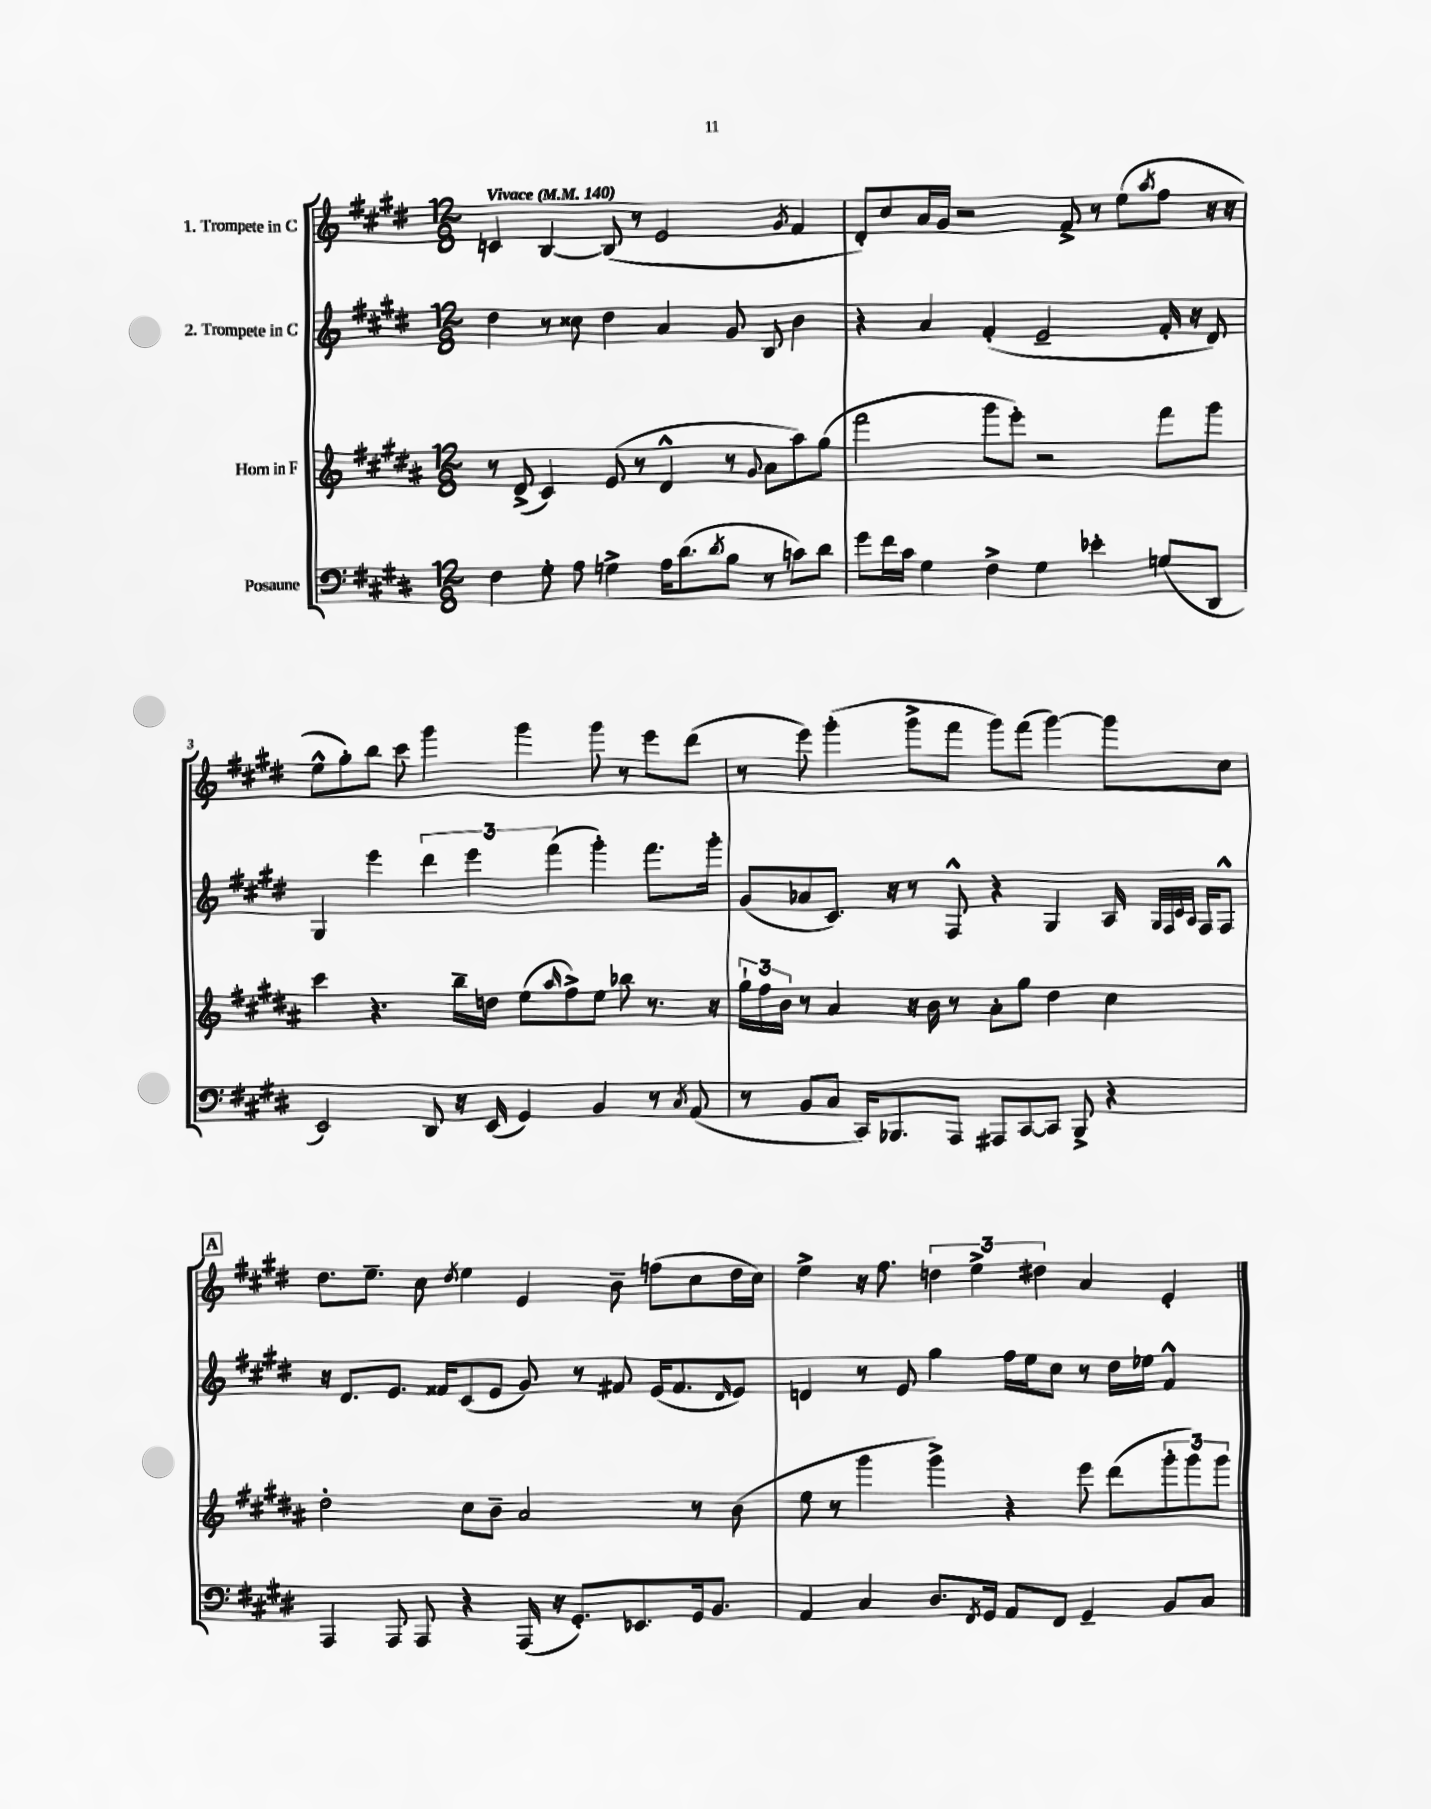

**kern	**kern	**kern	**kern
*staff4	*staff3	*staff2	*staff1
*clefF4	*clefG2	*clefG2	*clefG2
*k[f#c#g#d#]	*k[f#c#g#d#a#]	*k[f#c#g#d#]	*k[f#c#g#d#]
*M12/8	*M12/8	*M12/8	*M12/8
*MM140	*MM140	*MM140	*MM140
4F#\	8r	4dd#\	4c/
.	(8d#^/	.	.
8G#'\	4c#/)	8r	[4B/
8A\	.	8cc##\	.
4G^\	(8e/	4dd#\	(8B/]
.	8r	.	8r
16A\LK	4d#^^/	4a/	2e/
(8.d#\	.	.	.
8qd#/	.	.	.
8B\J	8r	8g#/	.
.	8qqg#/	.	.
8r	8a#\L	8B/	.
.	.	.	8qg#/
8c\L)	8aa#\)	4b\	4f#/
8d#\J	(8gg#\J	.	.
=	=	=	=
8g#\L	2fff#\	4r	8d#'/L)
16f#\L	.	.	8cc#/
16c#\JJ	.	.	.
4G#\	.	4a/	16a/L
.	.	.	16g#/JJ
.	.	.	2r
4F#^\	8ggg#\L	(4f#'/	.
.	8eee'\J)	.	.
4G#\	2r	2e~/	.
.	.	.	8f#^/
4e-'\	.	.	8r
.	.	.	(8ee\L
.	.	.	8qaa/
(8G/L	8fff#\L	16f#'/	8ff#\J
.	.	16r	.
8DD#/J	8ggg#\J	8d#/)	16r
.	.	.	16r
=	=	=	=
2EE/)	4ccc#\	4G#/	8ee^^\L
.	.	.	8gg#'\)
.	4.r	4eee\	8bb\J
.	.	.	8ccc#\
8DD#/	.	6ddd#\	4ggg#\
16r	16bb~\LL	.	.
.	.	6eee\	.
(16EE/	16dd\JJ	.	.
4GG#/)	(8ee\L	.	4ggg#\
.	.	(6fff#\	.
.	16qqaa#/	.	.
.	8ff#^\)	.	.
4BB/	8ee\J	4ggg#'\)	8ggg#\
.	8bb-\	.	8r
8r	8.r	8.fff#\L	8eee\L
8qC#/	.	.	.
(8AA/	.	.	(8ddd#\J
.	16r	16ggg#'\Jk	.
=	=	=	=
8r	24gg#`\LL	(8g#/L	8r
.	24ff#\	.	.
.	24b\JJ	.	.
8BB/L	8r	8a-/	8eee\)
8C#/J	4a#/	8.c#/J)	(4ggg#'\
16CC#/LK)	.	.	.
8.BBB-/	.	16r	.
.	16r	8r	8ggg#^\L
.	16b\	.	.
8AAA/J	8r	8F#^^/	8fff#\J
8AAA#/L	8a#'\L	4r	8ggg#\L)
[8CC#/	8gg#\J	.	(8fff#\J
8CC#/]J	4dd#\	4G#/	[4ggg#\)
8BBB-^/	.	.	.
4r	4cc#\	16A/	8ggg#\]L
.	.	32qqG#/LLL	.
.	.	32qqF#/	.
.	.	32qqc#/	.
.	.	32qqA/JJJ	.
.	.	16F#/LK	.
.	.	8F#^^/J	8cc#\J
=	=	=	=
4AAA/	2dd#'\	16r	8.dd#\L
.	.	8.d#/L	.
.	.	.	8.ee~\J
8AAA/	.	8.e/J	.
8AAA/	.	.	8cc#\
.	.	16f##/LK	.
.	.	.	8qdd#/
4r	8cc#\L	(8c#/	4ee\
.	8b~\J	8e/J	.
(16AAA/	2a#/	8g#/)	4e/
16r	.	.	.
8.GG#'/L)	.	8r	.
.	.	8f#/	8b~\
8.EE-/	.	.	.
.	.	(16e/LK	(8ff\L
.	.	8.f#/	.
16GG#/k	8r	.	8cc#\
8.BB/J	.	.	.
.	.	16qqd#/	.
.	(8b\	8e/J)	16dd#\L
.	.	.	16cc#\JJ)
=	=	=	=
4AA/	8ee\	4d/	4ee^\
.	8r	.	.
4C#/	4ggg#\	8r	16r
.	.	.	8.ff#\
.	.	8e/	.
8.D#/L	4ggg#^\)	4gg#\	6dd\
.	.	.	6ee^\
8qFF#/	.	.	.
16GG#/Jk	.	.	.
8AA/L	4r	16ff#\LL	.
.	.	16ee\J	.
.	.	.	6dd#\
8FF#/J	.	8cc#\J	.
4GG#~/	8eee\	8r	4a/
.	(8ddd#\L	16dd#\LL	.
.	.	16ee-\JJ	.
8BB/L	12ggg#'\	4f#^^/	4e'/
.	12ggg#\)	.	.
8C#/J	.	.	.
.	12ggg#\J	.	.
==	==	==	==
*-	*-	*-	*-
